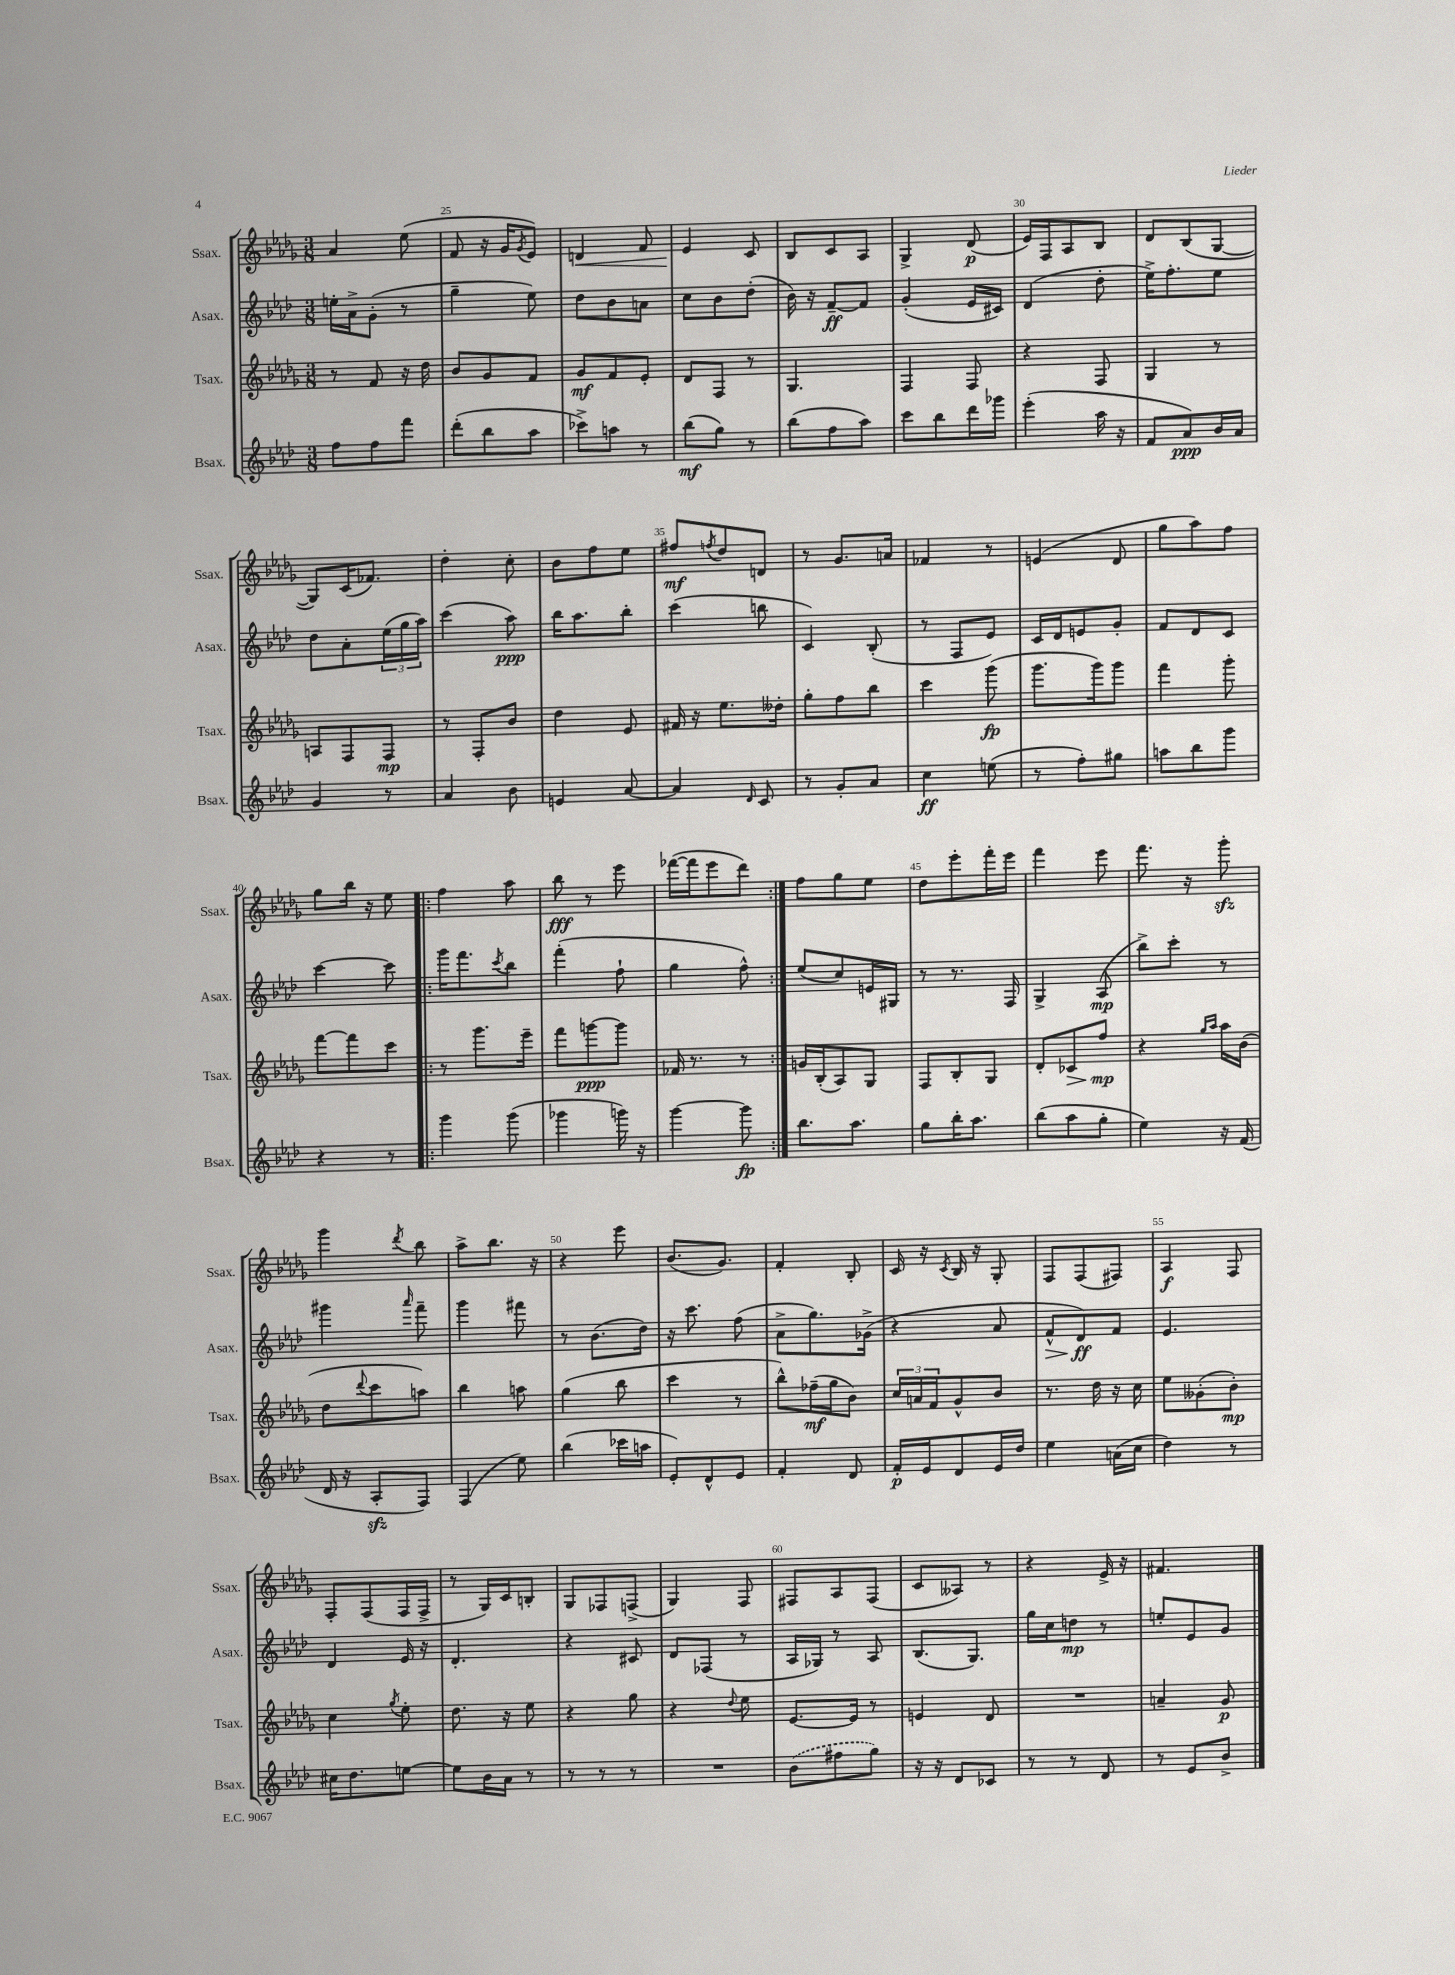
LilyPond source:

<<
\new StaffGroup <<
\new Staff = "s0" \with { instrumentName = "Ssax." shortInstrumentName = "Ssax." } {
    \clef treble \key des \major \numericTimeSignature \time 3/8
    aes'4 ees''8( |
    f'8 r16 ges'16 \acciaccatura { ges'8 } ees'8) |
    d'4\< f'8 |
    ees'4\! c'8 |
    bes8 c'8 aes8 |
    ges4-> des'8\p( |
    ees'16) f16 aes8 bes8 |
    des'8 bes8( ges8~ |
    ges8) c'16( fes'8.) |
    des''4-. c''8-. |
    bes'8 f''8 ees''8 |
    fis''8\mf \acciaccatura { f''8 } des''8 d'8 |
    r8 ges'8. a'16 |
    fes'4 r8 |
    e'4( des'8 |
    ges''8 aes''8) f''8 |
    ges''8 bes''16 r16 ees''8 |
    \repeat volta 2 { f''4 aes''8 |
    bes''8\fff r8 ees'''8 |
    fes'''16~( fes'''16 ees'''8 des'''8) | }
    f''8 ges''8 ees''8 |
    des''8 ees'''8-. f'''16-. ees'''16 |
    f'''4 ees'''8 |
    f'''8. r16 ges'''8-.\sfz |
    ges'''4 \acciaccatura { des'''8 } bes''8 |
    aes''8-> bes''8. r16 |
    r4 ees'''8 |
    bes'8.( ges'8.) |
    f'4-. bes8-. |
    c'16 r16 \acciaccatura { c'8 } bes16 r16 ges8-. |
    f8 f8( fis8) |
    aes4\f f8 |
    f8-. f8( f16 f16-> |
    r8 ges16) c'16 b8-. |
    ges8 fes8 f8->( |
    ges4) f8 |
    fis8 aes8 fis8( |
    c'8 aeses8) r8 |
    r4 ees'16-> r16 |
    fis'4. \bar "|." |
}
\new Staff = "s1" \with { instrumentName = "Asax." shortInstrumentName = "Asax." } {
    \clef treble \key aes \major \numericTimeSignature \time 3/8
    e''16-. aes'16-> g'8-.( r8 |
    g''4-- ees''8) |
    des''8 bes'8 a'8 |
    c''8 bes'8 des''8-.( |
    bes'16) r16 f'8~--\ff f'8 |
    g'4-.( ees'16 cis'16) |
    des'4( des''8-. |
    ees''16->) f''8.-. ees''8 |
    des''8 aes'8-. \tuplet 3/2 { ees''16( g''16 aes''16) } |
    c'''4( aes''8\ppp) |
    bes''16 aes''8. bes''8-. |
    c'''4( b''8 |
    c'4) bes8-.( |
    r8 f8 ees'8) |
    c'16 des'16 e'8 g'8-. |
    f'8 des'8 c'8 |
    c'''4~ c'''8 |
    \repeat volta 2 { g'''16 f'''8. \acciaccatura { c'''8 } bes''8 |
    f'''4-.( f''8-! |
    g''4 f''8-^) | }
    ees''8( c''8) e'16 gis16 |
    r8 r8. f16 |
    g4-> aes8\mp( |
    bes''8->) c'''8-. r8 |
    gis'''4 \grace { aes'''16 } f'''8-- |
    g'''4 fis'''8 |
    r8 bes'8.( des''16) |
    r16 c'''8. f''8( |
    aes'8-> g''8.) ges'16->( |
    r4 aes'8 |
    f'8-^\> des'8\ff\!) f'8 |
    ees'4. |
    des'4 ees'16 r16 |
    des'4.-. |
    r4 cis'8 |
    des'8 fes8( r8 |
    aes16 ges16) r8 aes8 |
    bes8.( g8.) |
    g''16 c''16 d''8\mp r8 |
    e''8-. ees'8 g'8 \bar "|." |
}
\new Staff = "s2" \with { instrumentName = "Tsax." shortInstrumentName = "Tsax." } {
    \clef treble \key des \major \numericTimeSignature \time 3/8
    r8 f'8 r16 des''16 |
    bes'8 ges'8 f'8 |
    ges'8\mf f'8 ees'8-. |
    des'8 f8 r8 |
    ges4. |
    f4 f8 |
    r4 f8 |
    ges4 r8 |
    a8 f8 f8\mp |
    r8 f8-. bes'8 |
    des''4 ees'8 |
    fis'16 r16 ees''8. deses''16-. |
    ges''8-. f''8 bes''8 |
    c'''4 ges'''8\fp( |
    ges'''8. ges'''16) ges'''8 |
    f'''4 ges'''8-. |
    f'''8~ f'''8 c'''8 |
    \repeat volta 2 { r8 ges'''8. ees'''16-- |
    f'''8 g'''8~\ppp g'''8 |
    fes'16 r8. r8 | }
    g'16 bes16-.( aes8) ges8 |
    f8 bes8-. ges8 |
    des'8-. ces'8\> f''8\mp\! |
    r4 \grace { ges''16 aes''16 } aes''16 bes'16( |
    des''8 \appoggiatura { des'''8 } c'''8 a''8) |
    bes''4 a''8 |
    ges''4( bes''8 |
    c'''4 r8 |
    bes''8-^) fes''16--\mf( ges''16 bes'8) |
    \tuplet 3/2 { c''16 a'16 f'16 } ges'8-^ bes'8 |
    r8. des''16 r16 c''16 |
    ees''8 geses'8-.( bes'8-.\mp) |
    c''4 \acciaccatura { ges''8 } ees''8-. |
    des''8. r16 ees''8 |
    r4 ges''8 |
    r4 \appoggiatura { des''8 } ees''8 |
    ees'8.~ ees'16 r8 |
    e'4 des'8 |
    R4. |
    a'4-- ges'8\p \bar "|." |
}
\new Staff = "s3" \with { instrumentName = "Bsax." shortInstrumentName = "Bsax." } {
    \clef treble \key aes \major \numericTimeSignature \time 3/8
    f''8 f''8 f'''8 |
    des'''8-.( bes''8 aes''8 |
    ces'''8->) a''8 r8 |
    bes''8\mf( g''8) r8 |
    bes''8( f''8 aes''8) |
    c'''8 bes''8 des'''16 ges'''16 |
    ees'''4-.( aes''16 r16 |
    f'8 aes'8\ppp) bes'16 aes'16 |
    g'4 r8 |
    aes'4 bes'8 |
    e'4 aes'8~ |
    aes'4 \grace { des'16 } c'8 |
    r8 g'8-. aes'8 |
    c''4\ff e''8( |
    r8 f''8-.) gis''8 |
    a''8 bes''8 g'''8 |
    r4 r8 |
    \repeat volta 2 { g'''4 g'''8( |
    ges'''4 g'''16) r16 |
    g'''4~ g'''8\fp | }
    bes''8. aes''8. |
    g''8 bes''16-. aes''8. |
    bes''8( aes''8 g''8-. |
    ees''4) r16 f'16( |
    des'16 r16 aes8-.\sfz f8) |
    f4( ees''8) |
    bes''4( ces'''16 a''16 |
    ees'8-.) des'8-^ ees'8 |
    f'4-. des'8 |
    f'16-.\p ees'16 des'8 ees'16 des''16 |
    ees''4 a'16( c''16 |
    des''4) r8 |
    cis''16 des''8. e''8~ |
    e''8 bes'16 aes'16 r8 |
    r8 r8 r8 |
    R4. |
    \once \slurDashed bes'8( fis''8 g''8) |
    r16 r16 des'8 ces'8 |
    r8 r8 des'8 |
    r8 ees'8 bes'8-> \bar "|." |
}
>>
>>
\layout { \context { \Score currentBarNumber = #24 \override BarNumber.break-visibility = ##(#f #t #t) barNumberVisibility = #(every-nth-bar-number-visible 5) } }
